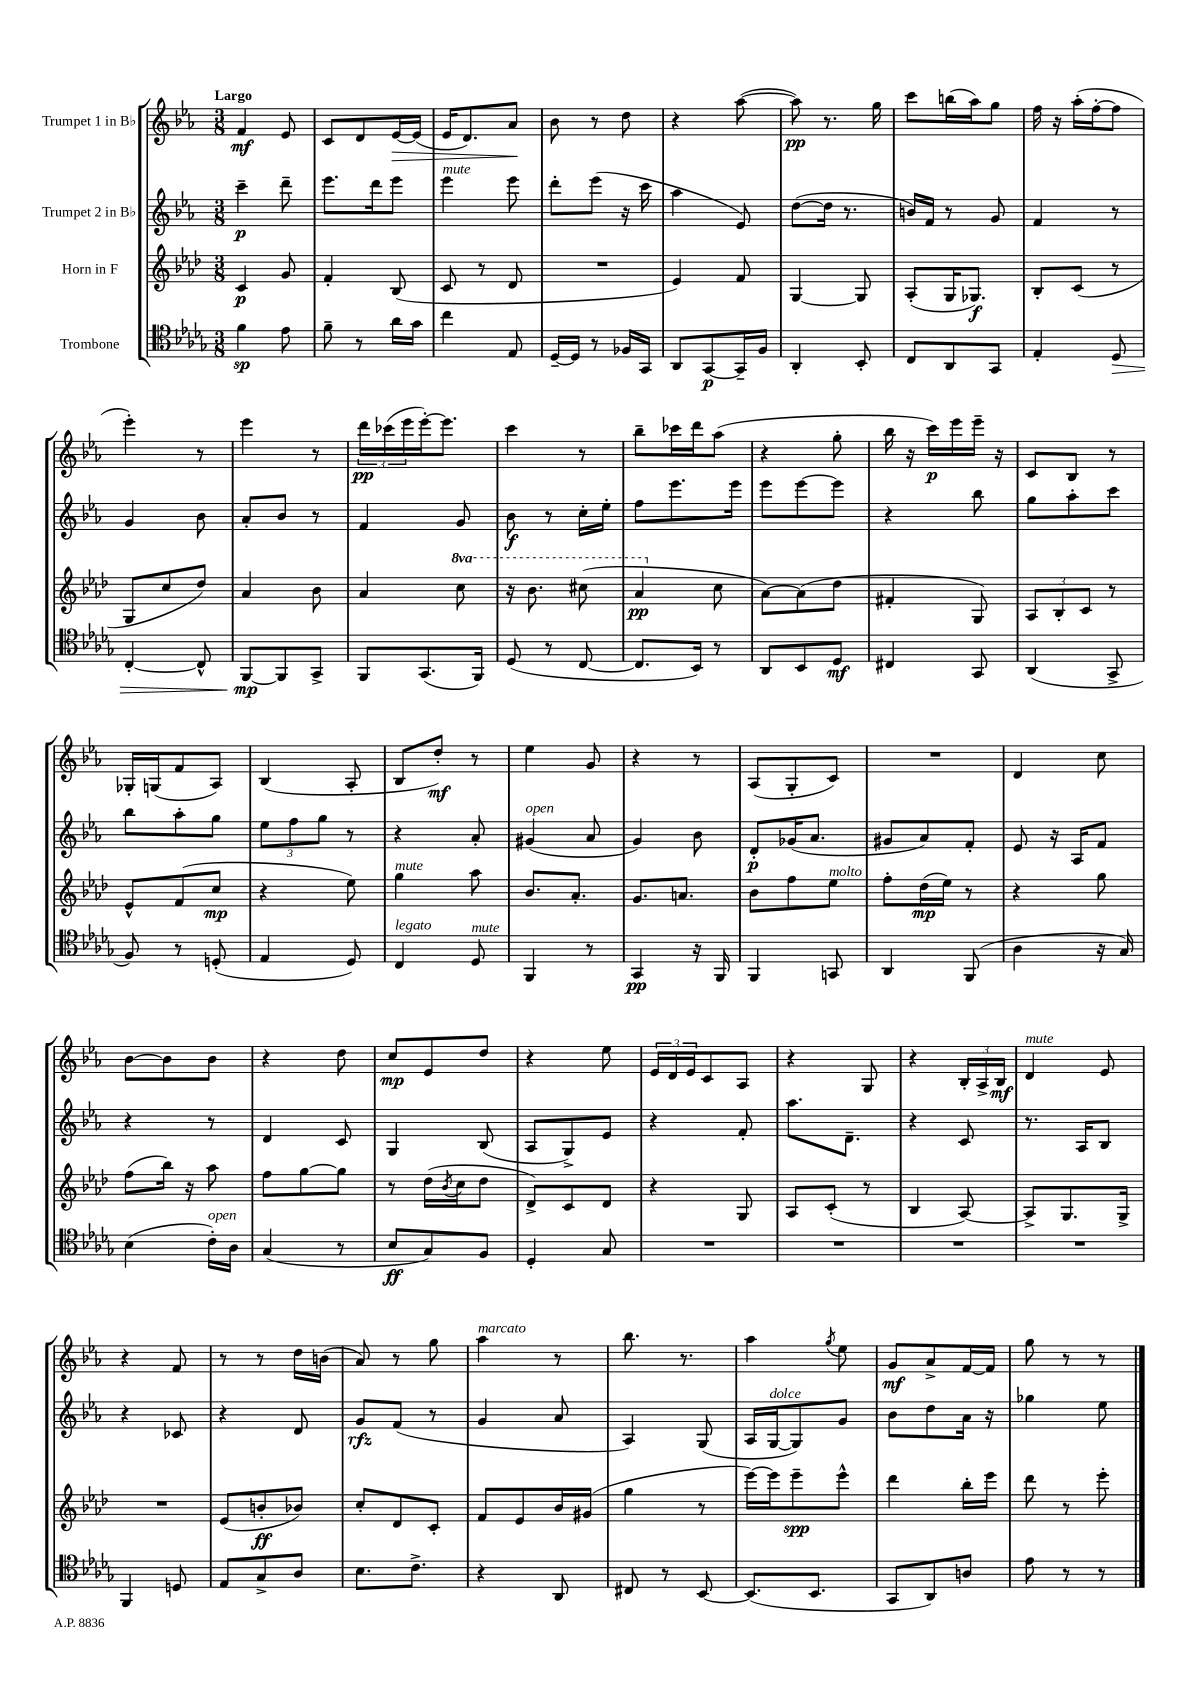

**kern	**kern	**kern	**kern
*staff4	*staff3	*staff2	*staff1
*clefC4	*clefG2	*clefG2	*clefG2
*k[b-e-a-d-g-]	*k[b-e-a-d-]	*k[b-e-a-]	*k[b-e-a-]
*M3/8	*M3/8	*M3/8	*M3/8
4f	4c	4ccc~	4f
8e-	8g	8ddd~	8e-
=	=	=	=
8f~	4f'	8.eee-	8c
8r	.	.	8d
.	.	16ddd	.
16a-	(8B-	8eee-	[16e-
16g-	.	.	(16e-]
=	=	=	=
4cc	8c	4eee-	16e-
.	.	.	8.d)
.	8r	.	.
8E-	8d-	8eee-	8a-
=	=	=	=
[16D-~	4.r	8ddd'	8b-
16D-]	.	.	.
8r	.	(8eee-	8r
16F-	.	16r	8dd
16GG-	.	16ccc	.
=	=	=	=
8AA-	4e-)	4aa-	4r
[8GG-	.	.	.
16GG-~]	8f	8e-)	([8aa-
16F	.	.	.
=	=	=	=
4AA-'	[4G	([8dd	8aa-])
.	.	16dd]	8.r
.	.	8.r	.
8BB-'	8G]	.	.
.	.	.	16gg
=	=	=	=
8C	(8A-'	16b)	8ccc
.	.	16f	.
8AA-	16G	8r	(16bb
.	8.G-)	.	16aa-)
8GG-	.	8g	8gg
=	=	=	=
4E-'	8B-'	4f	16ff
.	.	.	16r
.	(8c	.	(16aa-'
.	.	.	[16ff'
8D-	8r	8r	8ff]
=	=	=	=
[4C'	8G	4g	4eee-')
.	8cc	.	.
8C^^]	8dd-)	8b-	8r
=	=	=	=
[8FF	4a-	8a-'	4eee-
8FF]	.	8b-	.
8GG-^	8b-	8r	8r
=	=	=	=
8FF	4a-	4f	24ddd
.	.	.	(24ccc-
.	.	.	24eee-
(8.GG-	.	.	[16eee-')
.	.	.	8.eee-]
.	8ccc	8g	.
16FF)	.	.	.
=	=	=	=
(8D-	16r	8b-	4ccc
.	8.bb-	.	.
8r	.	8r	.
[8C	(8ccc#	16cc'	8r
.	.	16ee-'	.
=	=	=	=
8.C]	4aa-	8ff	8bb-~
.	.	8.eee-	16ccc-
16BB-)	.	.	16ddd
8r	8cc	.	(8aa-
.	.	16eee-	.
=	=	=	=
8AA-	[8a-)	8eee-	4r
8BB-	(8a-]	[8eee-	.
8D-	8dd-	8eee-]	8gg'
=	=	=	=
4C#	4f#'	4r	16bb-
.	.	.	16r
.	.	.	16ccc)
.	.	.	16eee-
8GG-	8G)	8bb-	16eee-~
.	.	.	16r
=	=	=	=
(4AA-	12A-	8gg	8c
.	12B-'	.	.
.	.	8aa-'	8B-
.	12c	.	.
8GG-^	8r	8ccc	8r
=	=	=	=
8F)	8e-^^	8bb-	16G-'
.	.	.	(16G
8r	(8f	8aa-'	8f
(8D'	8cc	8gg	8A-)
=	=	=	=
4E-	4r	12ee-	(4B-
.	.	12ff	.
.	.	12gg	.
8D-)	8ee-)	8r	8A-'
=	=	=	=
4C	4gg	4r	8B-
.	.	.	8dd')
8D-	8aa-	8a-'	8r
=	=	=	=
4FF	8.b-	(4g#	4ee-
.	8.a-'	.	.
8r	.	8a-	8g
=	=	=	=
4GG-	8.g	4g)	4r
.	8.a	.	.
16r	.	8b-	8r
16FF	.	.	.
=	=	=	=
4FF	8b-	8d'	(8A-
.	8ff	(16g-	8G'
.	.	8.a-	.
8GG	8ee-	.	8c)
=	=	=	=
4AA-	8ff'	8g#	4.r
.	(16dd-	8a-)	.
.	16ee-)	.	.
(8FF	8r	8f'	.
=	=	=	=
4A-	4r	8e-	4d
.	.	16r	.
.	.	16A-	.
16r	8gg	8f	8cc
16G-)	.	.	.
=	=	=	=
(4B-	(8ff	4r	[8b-
.	16bb-)	.	8b-]
.	16r	.	.
16c')	8aa-	8r	8b-
16A-	.	.	.
=	=	=	=
(4G-	8ff	4d	4r
.	[8gg	.	.
8r	8gg]	8c	8dd
=	=	=	=
8B-	8r	4G	8cc
8G-)	(16dd-	.	8e-
.	8qb-	.	.
.	16cc	.	.
8F	8dd-	(8B-	8dd
=	=	=	=
4D-'	8d-^)	8A-	4r
.	8c	8G^)	.
8G-	8d-	8e-	8ee-
=	=	=	=
4.r	4r	4r	24e-
.	.	.	24d
.	.	.	24e-
.	.	.	8c
.	8G	8f'	8A-
=	=	=	=
4.r	8A-	8.aa-	4r
.	(8c'	.	.
.	.	8.d~	.
.	8r	.	8G
=	=	=	=
4.r	4B-	4r	4r
.	[8A-)	8c	24B-'
.	.	.	24A-^
.	.	.	24B-
=	=	=	=
4.r	8A-^]	8.r	4d
.	8.G	.	.
.	.	16A-	.
.	.	8B-	8e-
.	16G^	.	.
=	=	=	=
4FF	4.r	4r	4r
8D	.	8c-	8f
=	=	=	=
8E-	(8e-	4r	8r
8G-^	8b'	.	8r
8A-	8b-)	8d	16dd
.	.	.	(16b
=	=	=	=
8.B-	8cc'	8g	8a-)
.	8d-	(8f	8r
8.c^	.	.	.
.	8c'	8r	8gg
=	=	=	=
4r	8f	4g	4aa-
.	8e-	.	.
8AA-	16b-	8a-	8r
.	(16g#	.	.
=	=	=	=
8C#	4gg	4A-)	8.bb-
8r	.	.	.
.	.	.	8.r
[8BB-	8r	(8G	.
=	=	=	=
(8.BB-]	[16eee-)	16A-	4aa-
.	16eee-]	[16G	.
.	8eee-~	8G])	.
8.BB-	.	.	.
.	.	.	8qgg
.	8eee-^^	8g	8ee-
=	=	=	=
8GG-	4ddd-	8b-	8g
8AA-)	.	8dd	8a-^
8A	16bb-'	16a-	[16f
.	16eee-	16r	16f]
=	=	=	=
8e-	8ddd-	4gg-	8gg
8r	8r	.	8r
8r	8eee-'	8ee-	8r
==	==	==	==
*-	*-	*-	*-
